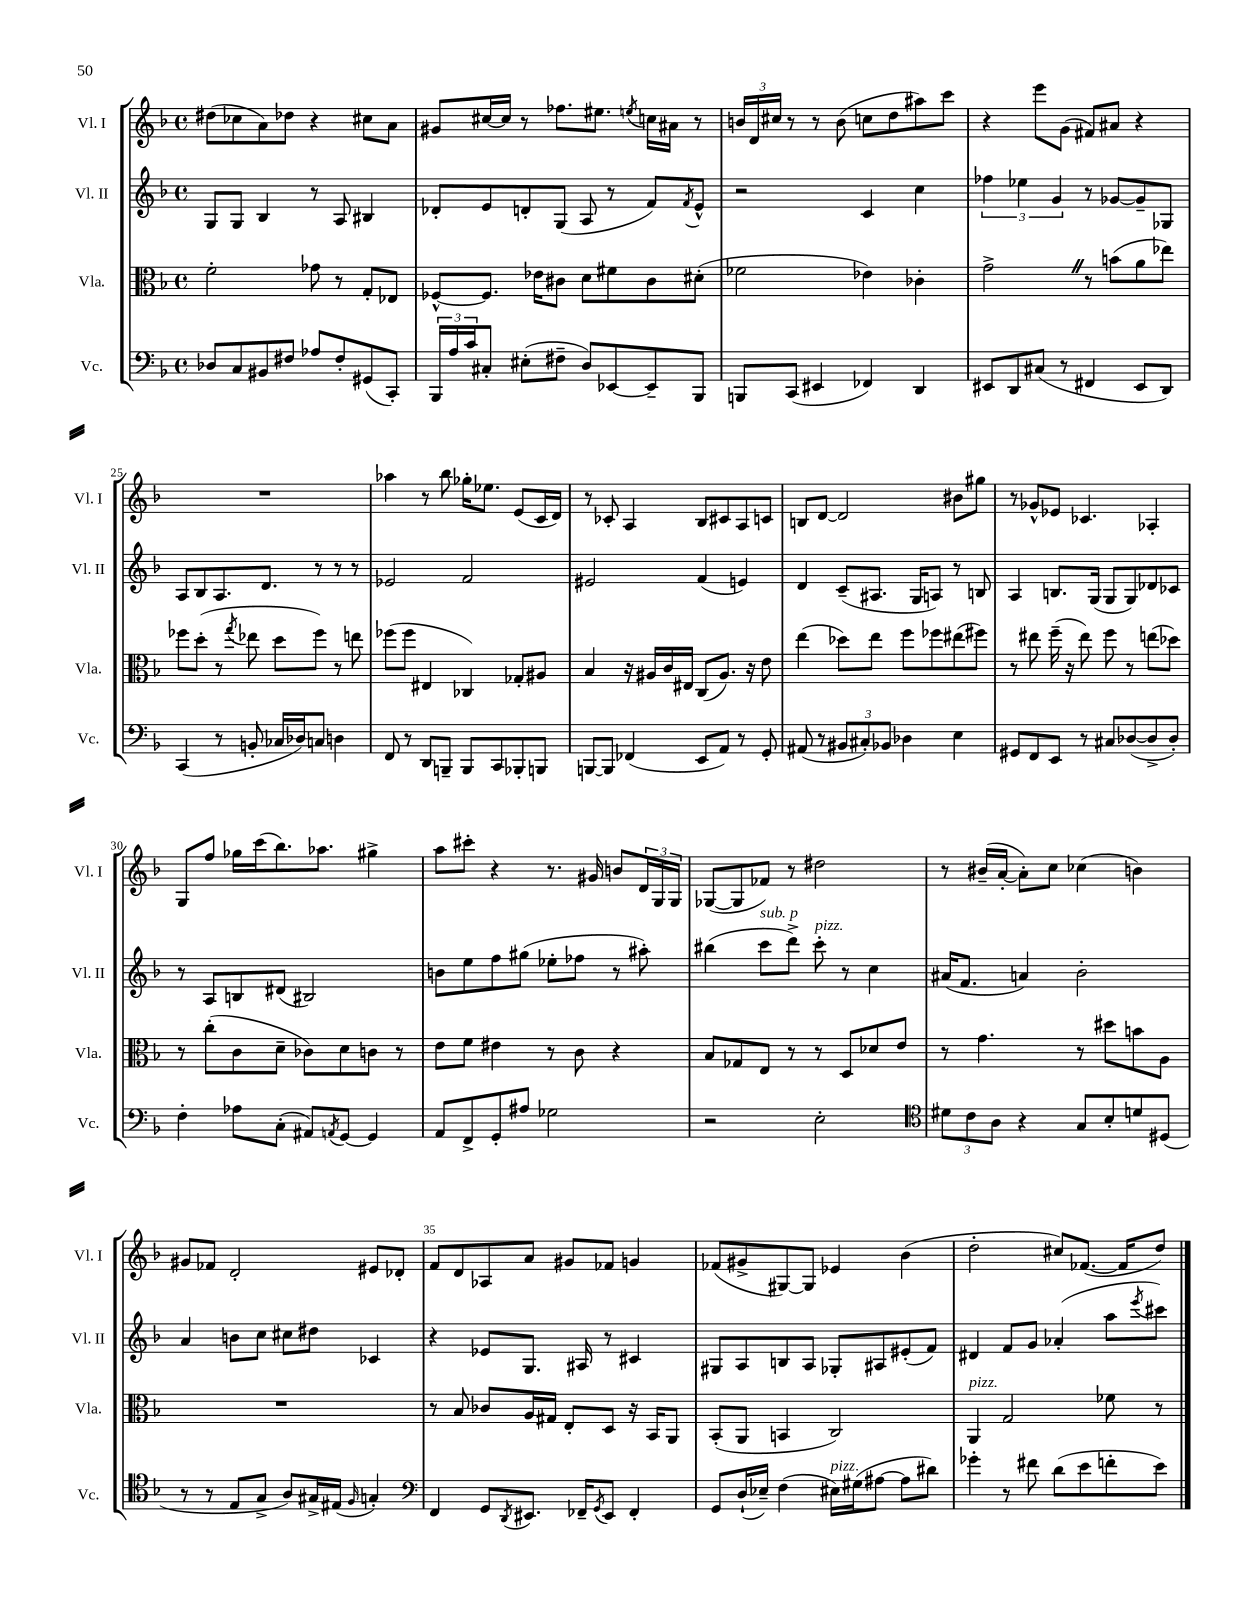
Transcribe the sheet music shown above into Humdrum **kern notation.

**kern	**kern	**kern	**kern
*staff4	*staff3	*staff2	*staff1
*clefF4	*clefC3	*clefG2	*clefG2
*k[b-]	*k[b-]	*k[b-]	*k[b-]
*M4/4	*M4/4	*M4/4	*M4/4
*met(c)	*met(c)	*met(c)	*met(c)
8D-	2f'	8G	(8dd#
8C	.	8G	8cc-
8BB#	.	4B-	8a)
8F#	.	.	8dd-
8A-	8g-	8r	4r
8F#'	8r	8A	.
(8GG#	8G'	4B#	8cc#
8CC')	8E-	.	8a
=	=	=	=
24BBB-	[8F-^^	8d-'	8g#
24A	.	.	.
24c	.	.	.
8C#'	8.F-]	8e	[16cc#
.	.	.	16cc#]
(8E#'	.	8d'	8r
.	16e-	.	.
8F#~	8c#	(8G	8.ff-
8D)	8d	8A	.
.	.	.	8.ee#
[8EE-	8f#	8r	.
.	.	.	8qee
8EE-~]	8c#	8f)	16cc
.	.	.	16a#
.	.	8qf	.
8BBB-	(8d#'	8e^^	8r
=	=	=	=
8BBB	2f-	2r	24b
.	.	.	24d
.	.	.	24cc#
(8CC	.	.	8r
4EE#	.	.	8r
.	.	.	(8b
4FF-)	4e-)	4c	8cc
.	.	.	8dd
4DD	4c-'	4cc	8aa#)
.	.	.	8ccc
=	=	=	=
8EE#	2g^	6ff-	4r
8DD	.	.	.
.	.	6ee-	.
(8C#	.	.	8eee
.	.	6g	.
8r	.	.	(8g
4FF#	8r	8r	8f#)
.	(8b	[8g-	8a#
8EE#	8a	8g-~]	4r
8DD)	8ee-)	8G-	.
=	=	=	=
(4CC	8ff-	8A	1r
.	(8dd'	8B-	.
8r	8r	8.A	.
.	8qgg	.	.
8BB'	8ee-	.	.
.	.	8.d	.
16C-	8dd	.	.
16D-)	.	.	.
8C	8ff-)	8r	.
4D	8r	8r	.
.	8ee	8r	.
=	=	=	=
8FF	(8ff-	2e-	4aa-
8r	8ff-	.	.
8DD	4E#	.	8r
8BBB~	.	.	8bb-
8BBB	4C-)	2f	16gg-'
.	.	.	8.ee-
8CC	.	.	.
8BBB-'	8G-'	.	(8e
8BBB	8A#	.	16c
.	.	.	16d)
=	=	=	=
[8BBB	4B-	2e#	8r
8BBB]	.	.	8c-'
(4FF-	16r	.	4A
.	16A#	.	.
.	16c	.	.
.	16E#	.	.
8EE	(8C	(4f	8B-
8AA)	8.A#)	.	8c#
8r	.	4e)	8A
.	16r	.	.
8GG'	8e	.	8c
=	=	=	=
(8AA#	(4ee	4d	8B
8r	.	.	[8d
12BB#	8dd-)	(8c~	2d]
12C#')	.	.	.
.	8ee	8.A#	.
12BB-	.	.	.
4D-	8ff	.	.
.	.	16G	.
.	8ff-	8A)	.
4E	(8ee#	8r	8b#
.	8ff#)	8B	8gg#
=	=	=	=
8GG#	8r	4A	8r
8FF	8ee#	.	8g-^^
8EE	(16ff~	8.B	8e-
.	16r	.	.
8r	8ee#)	.	4.c-
.	.	(16G	.
8C#	8ff	8G	.
([8D-	8r	8G)	.
8D-^]	(8ee	8d-	4A-'
8D-')	8dd-)	8c-	.
=	=	=	=
4F'	8r	8r	8G
.	(8cc'	8A	8ff
8A-	8c	8B	16gg-
.	.	.	(16ccc
(8C'	8d~	(8d#	8.bb-)
8AA#)	8c-)	2B#)	.
.	.	.	8.aa-
8qAA	.	.	.
[8GG	8d	.	.
4GG]	8c	.	4gg#^
.	8r	.	.
=	=	=	=
8AA	8e	8b	8aa
8FF^	8f	8ee	8ccc#'
8GG'	4e#	8ff	4r
8A#	.	(8gg#	.
2G-	8r	8ee-'	8.r
.	8c	8ff-	.
.	.	.	16g#
.	4r	8r	8b
.	.	8aa#')	24d
.	.	.	24G
.	.	.	24G
=	=	=	=
2r	8B-	(4bb#	([8G-
.	8G-	.	8G-]
.	8E	8ccc	8f-)
.	8r	8ddd^)	8r
2E'	8r	8ccc'	2dd#
.	8D	8r	.
.	8d-	4cc	.
.	8e	.	.
=	=	=	=
*clefC4	*	*	*
12d#	8r	(16a#	8r
.	.	8.f	.
12c	.	.	.
.	4.g	.	(16b#~
12A	.	.	.
.	.	.	[16a'
4r	.	4a)	8a'])
.	.	.	8cc
8G	8r	2b-'	(4cc-
8B-'	8dd#	.	.
8d	8b	.	4b)
(8D#	8A	.	.
=	=	=	=
8r	1r	4a	8g#
8r	.	.	8f-
8E	.	8b	2d'
8G^	.	8cc	.
8A)	.	8cc#	.
16G#^	.	8dd#	.
(16E#	.	.	.
16qqF	.	.	.
4G')	.	4c-	8e#
.	.	.	8d-'
=	=	=	=
*clefF4	*	*	*
4FF	8r	4r	8f
.	8B-	.	8d
8GG	8c-	8e-	8A-
8qDD	.	.	.
8.EE#	16A	8.G	8a
.	16G#	.	.
.	8E'	.	8g#
16FF-~	.	16A#	.
8qGG	.	.	.
8EE#	8D	8r	8f-
4FF-'	16r	4c#	4g
.	16BB-	.	.
.	8AA	.	.
=	=	=	=
8GG	(8BB-'	8G#	(8f-
(16D`	8AA	8A	8g#^
16E-~)	.	.	.
(4F	4BB	8B	[8G#)
.	.	8A	8G#]
16E#)	2C)	8G-'	4e-
(16G#	.	.	.
[8A#	.	8A#	.
8A#]	.	(8e#'	(4b-
8d#)	.	8f)	.
=	=	=	=
4g-'	4AA	4d#	2dd'
8r	2G	8f	.
8f#	.	8g	.
(8d	.	(4a-'	8cc#)
8e	.	.	([8.f-
8f'	8f-	8aa	.
.	.	.	16f-]
.	.	8qeee	.
8e)	8r	8ccc#)	8dd)
==	==	==	==
*-	*-	*-	*-
